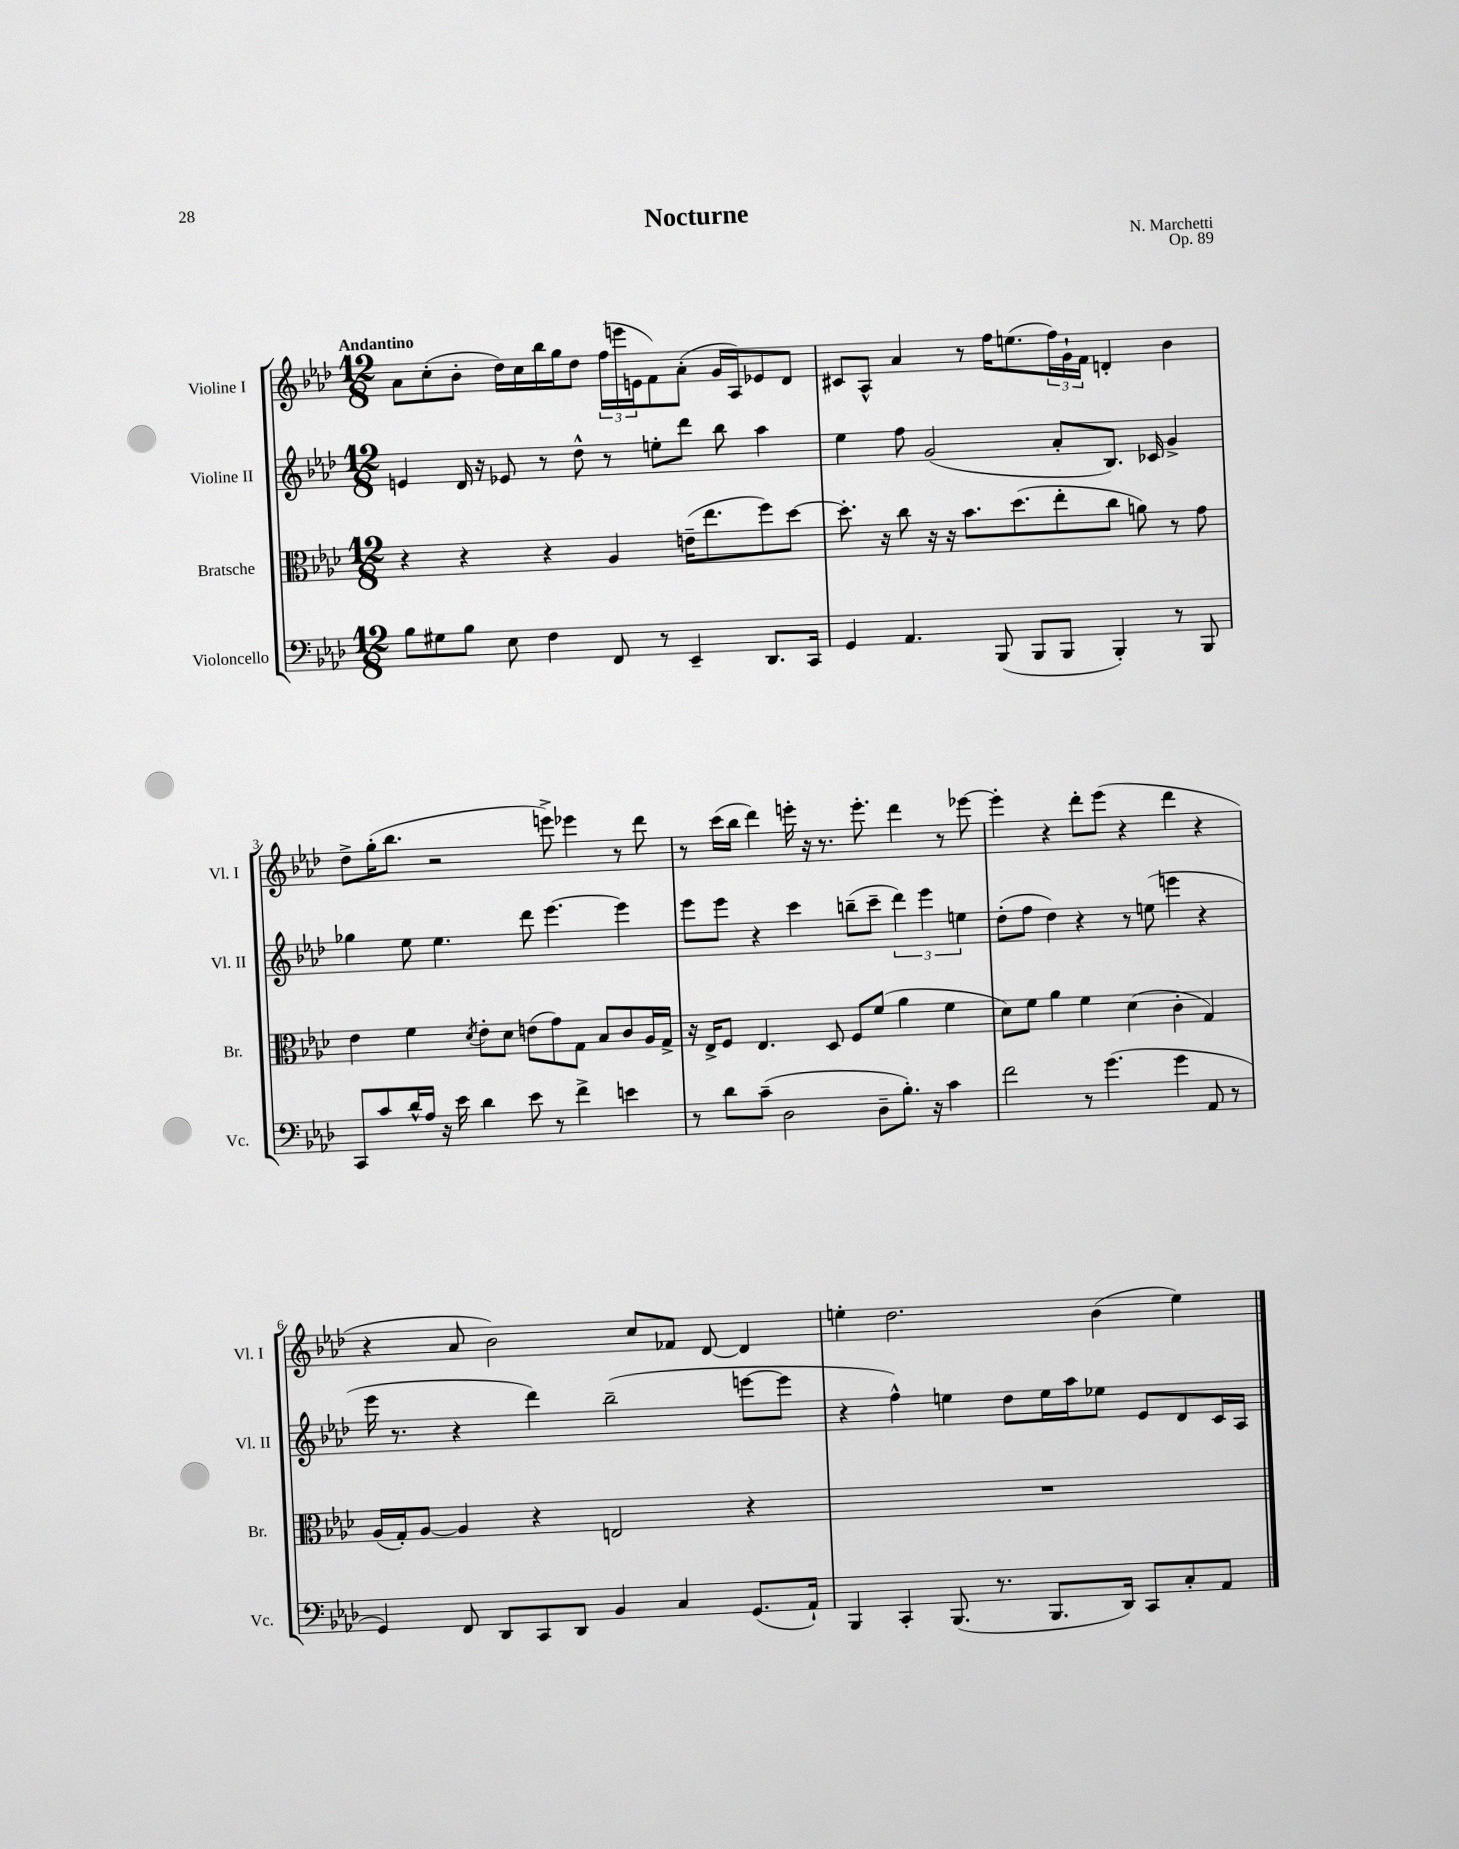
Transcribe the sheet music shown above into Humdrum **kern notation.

**kern	**kern	**kern	**kern
*staff4	*staff3	*staff2	*staff1
*clefF4	*clefC3	*clefG2	*clefG2
*k[b-e-a-d-]	*k[b-e-a-d-]	*k[b-e-a-d-]	*k[b-e-a-d-]
*M12/8	*M12/8	*M12/8	*M12/8
8B-\L	4r	4e/	8a-\L
8G#\	.	.	(8cc'\
8B-\J	4r	16d-/	8b-'\J
.	.	16r	.
8E-\	.	8e-/	16dd-\LL)
.	.	.	16cc\
4F\	4r	8r	16bb-\
.	.	.	16gg\J
.	.	8dd-^^\	8dd-\J
8FF/	4A-/	8r	(24ff\LL
.	.	.	24eee\
.	.	.	24e\J
8r	.	8ee'\L	8f\)
4EE-~/	(16e~\LK	8ddd-\J	(8a-'\J
.	8.ee-\	.	.
.	.	8bb-\	16g/LL
.	.	.	16A-/J)
8.DD-/L	8ff\)	4aa-\	8e-/
.	[8dd-\J	.	8d-/J
16CC/Jk	.	.	.
=	=	=	=
4GG/	8.dd-'\]	4ee-\	8c#/L
.	.	.	8A-^^/J
.	16r	.	.
4.AA-/	8cc\	8ff\	4a-/
.	16r	(2g/	.
.	16r	.	.
.	8.b-\L	.	8r
(8BBB-/	.	.	16ff\LK
.	(8.dd-\	.	(8.ee\
8BBB-/L	.	.	.
8BBB-/J	8ee-'\	8a-'/L	24ff\L)
.	.	.	24g`\
.	.	.	24f\JJ
4BBB-'/)	8cc\J	8.B-/J)	4d'/
.	8a\)	.	.
.	.	16c-/	.
8r	8r	4g^/	4b-\
8BBB-/	8g\	.	.
=	=	=	=
8CC/L	4e-\	4gg-\	8dd-^\L
8c/	.	.	(16gg'\K
.	.	.	8.bb-\J
16d-^^/L	4f\	8ee-\	.
16A-/JJ	.	.	.
16r	.	4.ee-\	2r
16e-\	.	.	.
.	8qd-/	.	.
4d-\	8e-'\L	.	.
.	8d-\J	.	.
8e-\	(8e\L	8ddd-\	.
8r	8g\)	[4.eee-\	8eee^\)
4f^\	8G\J	.	4eee-\
.	8B-/L	.	.
4e\	8c/	4eee-\]	8r
.	16A-/L	.	8ddd-\
.	16G^/JJ	.	.
=	=	=	=
8r	16r	8eee-\L	8r
.	16E-^/LK	.	.
8d-\L	8F/J	8eee-\J	(16ccc\LL
.	.	.	16bb-\JJ
(8c~\J	4.E-/	4r	4ddd-\)
2D-\	.	.	.
.	.	4ccc\	16eee'\
.	.	.	16r
.	8D-/	.	8.r
.	8F/L	(8bb~\L	.
.	.	.	8.eee'\
8D-~\L	(8f/J	8ccc~\J	.
8.B-'\J)	4a-\	6ddd-\)	4ddd-\
.	.	6eee-\	.
16r	.	.	.
4c\	4f\	.	8r
.	.	6ee\	.
.	.	.	[8eee-\
=	=	=	=
2f\	8d-\L)	(8dd-'\L	4eee-'\]
.	8f\J	8ff\J	.
.	4a-\	4dd-\)	4r
8r	4f\	4r	8ddd-'\L
(4.g\	.	.	(8eee-\J
.	(4d-\	8r	4r
.	.	(8ee\	.
4g\	4c'\	4eee\	4ddd-\
8AA-/	4G/)	4r	4r
8r	.	.	.
=	=	=	=
4GG/)	(16A-/LL	16eee-\	4r
.	16G'/J)	8.r	.
.	[8A-/J	.	.
8FF/	4A-/]	4r	8a-/
8DD-/L	.	.	2b-\)
8CC/	4r	4ddd-\)	.
8DD-/J	.	.	.
4BB-/	2E/	(2bb-~\	.
.	.	.	8cc/L
4C/	.	.	8f-/J
.	.	.	[8d-/
(8.GG/L	4r	[8eee\L	4d-/]
.	.	8eee\]J	.
16AA-`/Jk)	.	.	.
=	=	=	=
4BBB-/	1.r	4r	4ee'\
4CC'/	.	4ff^^\)	2.dd-\
(8.BBB-/	.	4ee\	.
8.r	.	.	.
.	.	8dd-\L	.
8.BBB-/L	.	16ee\L	.
.	.	16aa-\J	.
.	.	8ee-\J	(4b-\
16DD-/Jk)	.	.	.
8CC/L	.	8e-/L	.
8C'/	.	8d-/	4ee\)
8AA-/J	.	16c/L	.
.	.	16A-/JJ	.
==	==	==	==
*-	*-	*-	*-
